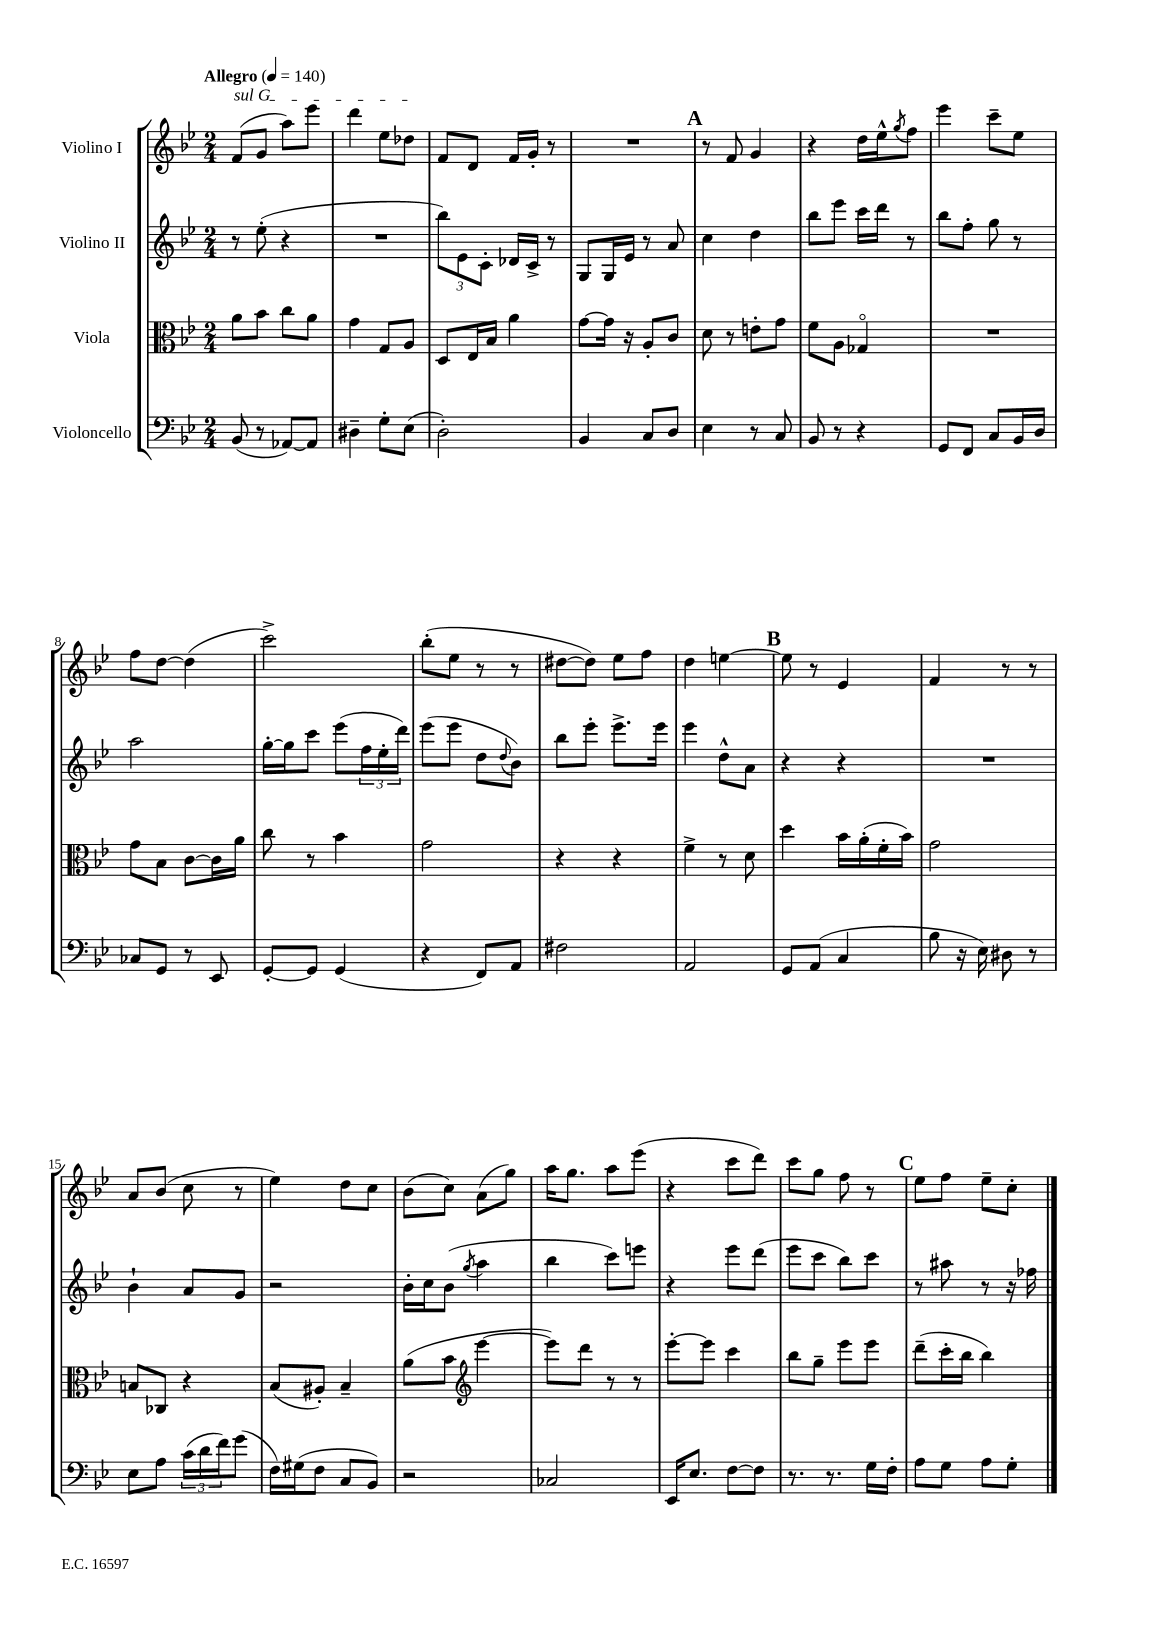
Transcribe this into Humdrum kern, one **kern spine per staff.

**kern	**kern	**kern	**kern
*part4	*part3	*part2	*part1
*staff4	*staff3	*staff2	*staff1
*I"Violoncello	*I"Viola	*I"Violino II	*I"Violino I
*clefF4	*clefC3	*clefG2	*clefG2
*k[b-e-]	*k[b-e-]	*k[b-e-]	*k[b-e-]
*M2/4	*M2/4	*M2/4	*M2/4
*MM140	*MM140	*MM140	*MM140
=1	=1	=1	=1
!	!	!	!LO:TX:a:B:t=Allegro
!	!	!	!LO:TX:a:i:t=sul G
(8BB-/	8a\L	8r	(8f/L
8r	8b-\J	(8ee-'\	8g/J
[8AA-X/L)	8cc\L	4r	8aa\L)
8AA-/J]	8a\J	.	8eee-\J
=2	=2	=2	=2
4D#X~\	4g\	2r	4ddd\
8G'\L	8G/L	.	8ee-\L
(8E-\J	8A/J	.	8dd-X\J
=3	=3	=3	=3
2D'\)	8D/L	12bb-\L)	8f/L
.	.	12e-\	.
.	16E-/L	.	8d/J
.	.	12c'\J	.
.	16B-/JJ	.	.
.	4a\	16d-X/LL	16f/LL
.	.	16c^/JJ	16g'/JJ
.	.	8r	8r
=4	=4	=4	=4
4BB-/	[8g\L	8G/L	2r
.	16g\Jk]	16G/L	.
.	16r	16e-/JJ	.
8C/L	8A'/L	8r	.
8D/J	8c/J	8a/	.
!!LO:REH:place=s1:t=A
=5	=5	=5	=5
4E-\	8d\	4cc\	8r
.	8r	.	8f/
8r	8en'\L	4dd\	4g/
8C/	8g\J	.	.
=6	=6	=6	=6
8BB-/	8f\L	8bb-\L	4r
8r	8A\J	8eee-\J	.
4r	4G-X/	16ccc\LL	16dd\LL
.	.	16ddd\JJ	16ee-^^\J
.	.	.	8qgg/
.	.	8r	8ff\J
=7	=7	=7	=7
8GG/L	2r	8bb-\L	4eee-\
8FF/J	.	8ff'\J	.
8C/L	.	8gg\	8ccc~\L
16BB-/L	.	8r	8ee-\J
16D/JJ	.	.	.
!!LO:LB:g=z
=8	=8	=8	=8
8C-X/L	8g\L	2aa\	8ff\L
8GG/J	8B-\J	.	[8dd\J
8r	[8c\L	.	(4dd\]
8EE-/	16c\L]	.	.
.	16a\JJ	.	.
=9	=9	=9	=9
[8GG'/L	8cc\	[16gg'\LL	2ccc^\)
.	.	16gg\J]	.
8GG/J]	8r	8ccc\J	.
(4GG/	4b-\	(8eee-\L	.
.	.	24ff\L	.
.	.	24ee-'\	.
.	.	24ddd\JJ)	.
=10	=10	=10	=10
4r	2g\	(8eee-\L	(8bb-'\L
.	.	8eee-\J	8ee-\J
8FF/L)	.	8dd\L	8r
.	.	8qqdd/	.
8AA/J	.	8b-\J)	8r
=11	=11	=11	=11
2F#X\	4r	8bb-\L	[8dd#X\L
.	.	8eee-'\J	8dd#\J])
.	4r	8.eee-^\L	8ee-\L
.	.	.	8ff\J
.	.	16eee-\Jk	.
=12	=12	=12	=12
2AA/	4f^\	4eee-\	4dd\
.	8r	8dd^^\L	[4een\
.	8d\	8a\J	.
!!LO:REH:place=s1:t=B
=13	=13	=13	=13
8GG/L	4dd\	4r	8ee\]
(8AA/J	.	.	8r
4C/	16b-\LL	4r	4e-/
.	(16a'\	.	.
.	16f'\	.	.
.	16b-\JJ)	.	.
=14	=14	=14	=14
8B-\	2g\	2r	4f/
16r	.	.	.
16E-\)	.	.	.
8D#X\	.	.	8r
8r	.	.	8r
!!LO:LB:g=z
=15	=15	=15	=15
8E-\L	8Bn/L	4b-`\	8a/L
8A\J	8C-X/J	.	(8b-/J
(24c\LL	4r	8a/L	8cc\
24d\	.	.	.
24f\J)	.	.	.
(8g\J	.	8g/J	8r
=16	=16	=16	=16
16F\LL)	(8B-/L	2r	4ee-\)
(16G#X\J	.	.	.
8F\J	8A#X'/J)	.	.
8C/L	4B-~/	.	8dd\L
8BB-/J)	.	.	8cc\J
=17	=17	=17	=17
2r	(8a\L	16b-'\LL	(8b-\L
.	.	16cc\J	.
.	8b-\J	(8b-\J	8cc\J)
*	*clefG2	*	*
.	.	8qgg/	.
.	[4eee-\	4aa\	(8a\L
.	.	.	8gg\J)
=18	=18	=18	=18
2C-X/	8eee-\L])	4bb-\	16aa\KL
.	.	.	8.gg\J
.	8ddd\J	.	.
.	8r	8ccc\L)	8aa\L
.	8r	8eeen\J	(8eee-\J
=19	=19	=19	=19
16EE-/KL	[8eee-'\L	4r	4r
8.E-/J	.	.	.
.	8eee-\J]	.	.
[8F\L	4ccc\	8eee-\L	8ccc\L
8F\J]	.	(8ddd\J	8ddd\J)
=20	=20	=20	=20
8.r	8bb-\L	8eee-\L	8ccc\L
.	8gg~\J	8ccc\J	8gg\J
8.r	.	.	.
.	8eee-\L	8bb-\L)	8ff\
16G\LL	8eee-\J	8ccc\J	8r
16F'\JJ	.	.	.
!!LO:REH:place=s1:t=C
=21	=21	=21	=21
8A\L	(8ddd~\L	8r	8ee-\L
8G\J	16ccc'\L	8aa#X\	8ff\J
.	16bb-\JJ	.	.
8A\L	4bb-\)	8r	8ee-~\L
8G'\J	.	16r	8cc'\J
.	.	16ff-X\	.
==	==	==	==
*-	*-	*-	*-
